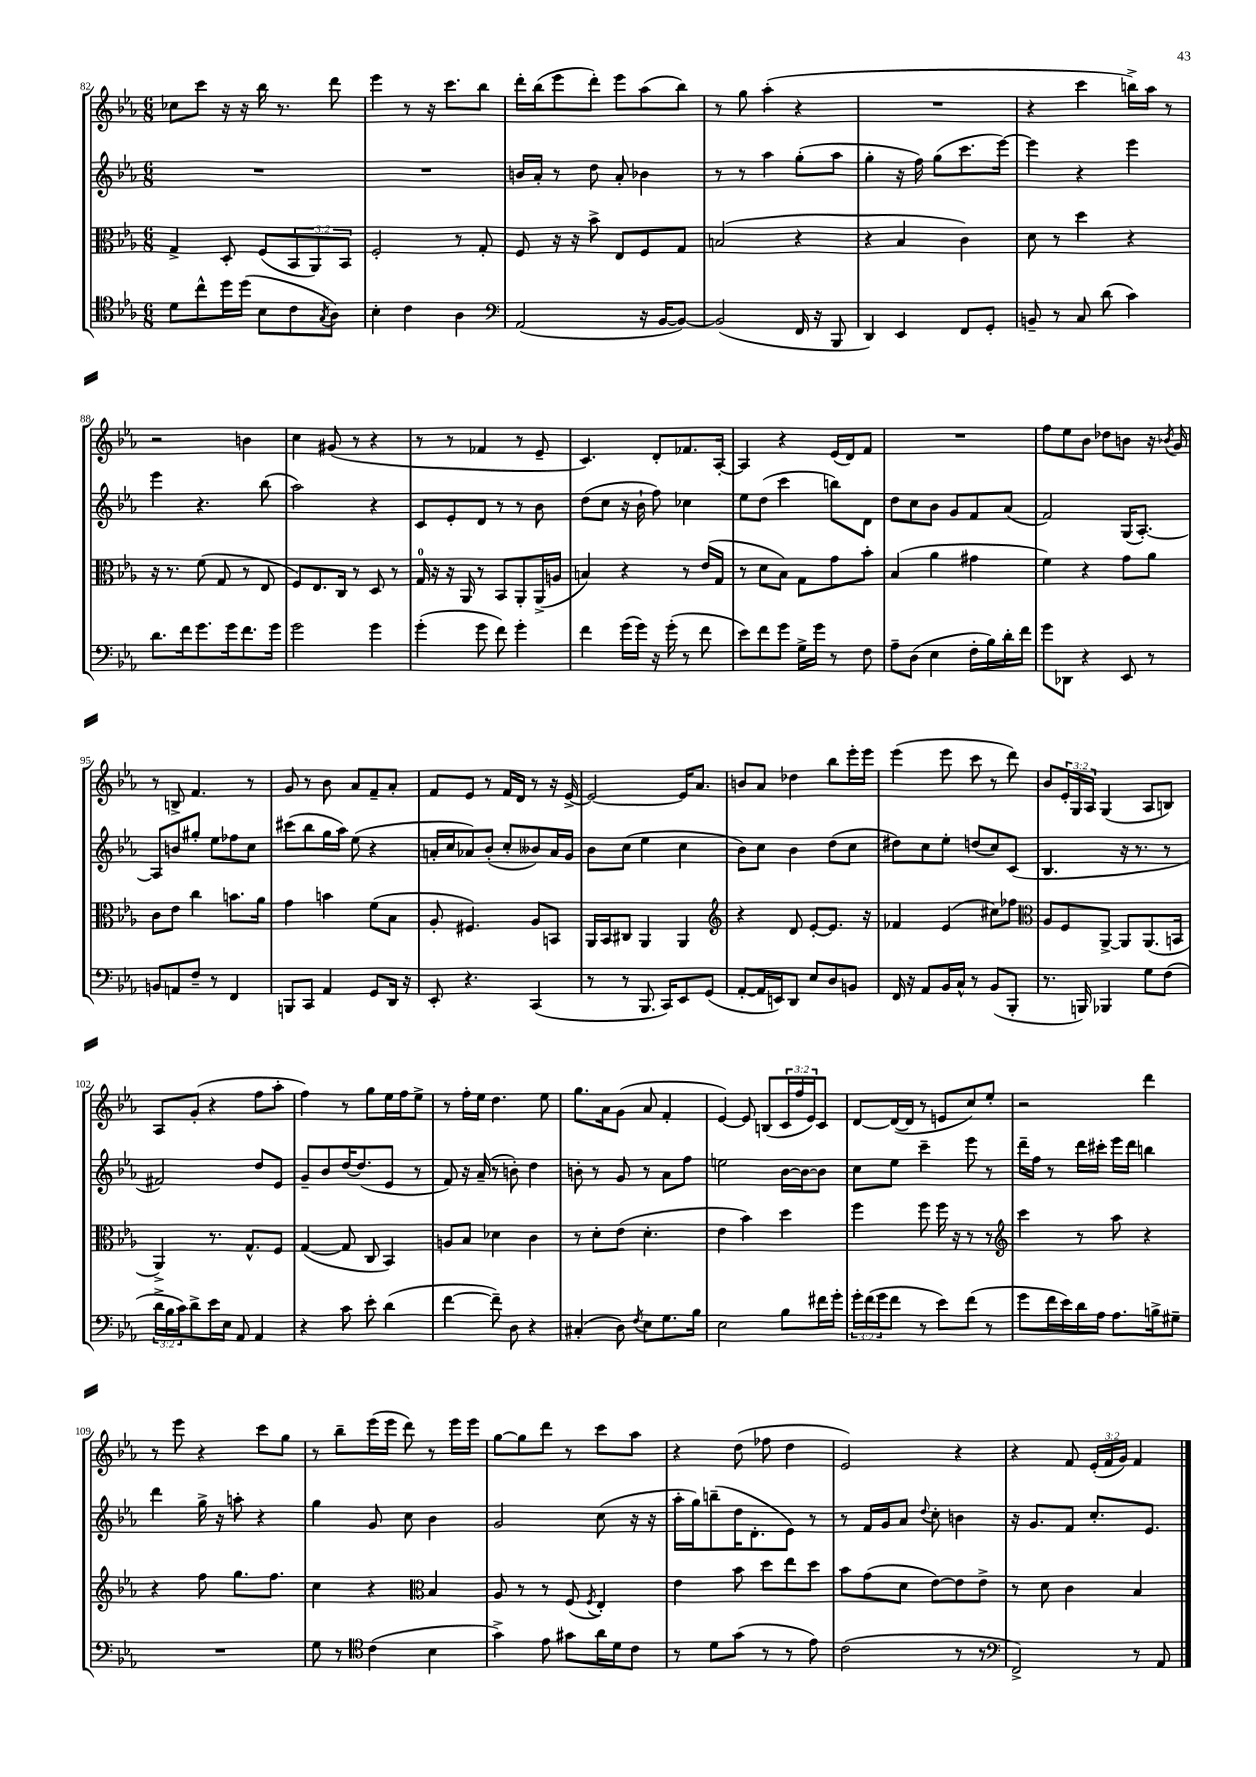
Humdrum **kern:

**kern	**kern	**kern	**kern
*part4	*part3	*part2	*part1
*staff4	*staff3	*staff2	*staff1
*clefC4	*clefC3	*clefG2	*clefG2
*k[b-e-a-]	*k[b-e-a-]	*k[b-e-a-]	*k[b-e-a-]
*M6/8	*M6/8	*M6/8	*M6/8
=82	=82	=82	=82
8d\L	4G^/	2.r	8cc-X\L
8cc^^\	.	.	8ccc\J
16dd\L	8D'/	.	16r
(16dd\JJ	.	.	16r
8B-\L	(8F/L	.	16bb-\
.	.	.	8.r
8c\	12BB-/	.	.
.	12AA-/)	.	.
8qG/	.	.	.
8A-\J)	.	.	8ddd\
.	12BB-/J	.	.
=83	=83	=83	=83
4B-'\	2F'/	2.r	4eee-\
4c\	.	.	8r
.	.	.	16r
.	.	.	8.ccc\L
4A-\	8r	.	.
.	8G'/	.	8bb-\J
=84	=84	=84	=84
*clefF4	*	*	*
(2AA-/	8F/	16bn/LL	16ddd'\LL
.	.	16a-'/JJ	(16bb-\J
.	16r	8r	8eee-\
.	16r	.	.
.	8b-^\	8dd\	8ddd'\J)
.	8E-/L	8a-'/	8eee-\L
16r	8F/	4b-X\	(8aa-\
[16BB-/KL	.	.	.
8BB-/J_)	8G/J	.	8bb-\J)
=85	=85	=85	=85
(2BB-/]	(2Bn/	8r	8r
.	.	8r	8gg\
.	.	4aa-\	(4aa-'\
16FF/	4r	(8gg'\L	4r
16r	.	.	.
8BBB-/	.	8aa-\J	.
=86	=86	=86	=86
4DD/)	4r	4gg'\	2.r
4EE-/	4B-/	16r	.
.	.	16ff\)	.
.	.	(8gg\L	.
8FF/L	4c\)	8.ccc\	.
8GG'/J	.	.	.
.	.	[16eee-\Jk)	.
=87	=87	=87	=87
8BBn~/	8d\	4eee-\]	4r
8r	8r	.	.
8C/	4dd\	4r	4ccc\
(8d\	.	.	.
4c\)	4r	4eee-\	16bbn^\LL)
.	.	.	16aa-\JJ
.	.	.	8r
!!LO:LB:g=z
=88	=88	=88	=88
8.d\L	16r	4eee-\	2r
.	8.r	.	.
16f\k	.	.	.
8.g\	(8f\	4.r	.
.	8G/	.	.
16g\k	.	.	.
8.f\	8r	.	4bn\
.	8E-/	(8bb-\	.
16g\Jk	.	.	.
=89	=89	=89	=89
2g\	8F/L)	2aa-\)	4cc\
.	8.E-/	.	.
.	.	.	(8g#X/
.	16C/Jk	.	.
.	8r	.	8r
4g\	8D/	4r	4r
.	8r	.	.
=90	=90	=90	=90
(4g'\	16G/	8c/L	8r
.	16r	.	.
.	16r	8e-'/	8r
.	16AA-/	.	.
8g\	8r	8d/J	4f-X/
8f\)	8BB-/L	8r	.
4g'\	8AA-'/	8r	8r
.	(16AA-^/L	8b-\	8e-~/
.	16An/JJ	.	.
=91	=91	=91	=91
4f\	4Bn/)	(8dd\L	4.c/)
.	.	8cc\J	.
(16g\LL	4r	16r	.
16g\JJ)	.	16b-`\	.
16r	.	8ff\)	8d'/L
(16g'\	.	.	.
8r	8r	4cc-X\	8.f-X/
8f\	(16e-/LL	.	.
.	16G/JJ	.	[16A-'/Jk
=92	=92	=92	=92
8e-\L)	8r	8ee-\L	4A-/]
8f\	8d\L	(8dd\J	.
8g\J	8B-\J)	4ccc\	4r
16G^\LL	8G\L	.	.
16g\JJ	.	.	.
8r	8g\	8bbn\L)	(16e-/LL
.	.	.	16d/J)
8F\	8b-'\J	8d\J	8f/J
=93	=93	=93	=93
8A-~\L	(4B-/	8dd\L	2.r
(8D\J	.	8cc\	.
4E-\	4a-\	8b-\J	.
.	.	8g/L	.
16F'\LL	4g#X\	8f/	.
16B-\)	.	.	.
16d'\	.	(8a-/J	.
16f\JJ	.	.	.
=94	=94	=94	=94
8g\L	4f\)	2f/)	8ff\L
8DD-X\J	.	.	8ee-\
4r	4r	.	8b-\J
.	.	.	8dd-X\L
8EE-/	8g\L	(16G/KL	8bn\J
.	.	[8.A-'/J)	.
8r	8a-\J	.	16r
.	.	.	8qb-X/
.	.	.	16g/
!!LO:LB:g=z
=95	=95	=95	=95
8BBn/L	8c\L	8A-/L]	8r
8AAn/	8e-\J	8bn/	8Bn^/
8F~/J	4cc\	8gg#X'/J	4.f/
8r	.	8ee-\L	.
4FF/	8.bn\L	8ff-X\	.
.	.	8cc\J	8r
.	16a-\Jk	.	.
=96	=96	=96	=96
8BBBn/L	4g\	(8ccc#X\L	8g/
8CC/J	.	8bb-\	8r
4AA-/	4bn\	16gg\L	8b-\
.	.	16aa-\JJ)	.
.	.	(8ee-\	8a-/L
8GG/L	(8f\L	4r	8f~/
16DD/Jk	8B-\J	.	8a-'/J
16r	.	.	.
=97	=97	=97	=97
8EE-'/	8A-'/	16an'/LL	8f/L
.	.	16cc/J	.
4.r	4.F#X/)	8a-X/)	8e-/J
.	.	(8b-'/J	8r
.	.	8cc'/L	16f/LL
.	.	.	16d/JJ
(4CC/	8A-/L	8b--X/)	8r
.	8BBn/J	16a-/L	16r
.	.	16g/JJ	[16e-^/
=98	=98	=98	=98
8r	16AA-/LL	8b-\L	2e-/_
.	16BB-/J	.	.
8r	8C#X/J	(8cc\J	.
8.BBB-/	4AA-/	4ee-\	.
16CC/KL)	.	.	.
8EE-/	4AA-/	4cc\	16e-/KL]
.	.	.	8.a-/J
(8GG/J	.	.	.
=99	=99	=99	=99
*	*clefG2	*	*
[8AA-'/L	4r	8b-\L)	8bn/L
16AA-/L]	.	8cc\J	8a-/J
16EEn/J)	.	.	.
8DD/J	8d/	4b-\	4dd-X\
8E-/L	[8e-'/L	.	.
8D/	8.e-/J]	(8dd\L	8bb-\L
8BBn/J	.	8cc\J	16eee-'\L
.	16r	.	16eee-\JJ
=100	=100	=100	=100
16FF/	4f-X/	8dd#X\L)	(4eee-\
16r	.	.	.
8AA-/L	.	8cc\	.
16BB-/L	(4e-/	8ee-'\J	8eee-\
16C^^/JJ	.	.	.
8r	.	(8ddn/L	8ccc\
(8BB-/L	8cc#X\L)	8cc/)	8r
8BBB-'/J	8ff-X\J	(8c/J	8ddd\)
=101	=101	=101	=101
*	*clefC3	*	*
8.r	8A-/L	4.B-/	8b-/L
.	8F/	.	24e-'/L
.	.	.	24G/
16BBBn/)	.	.	.
.	.	.	24A-/JJ
4BBB-X/	[8AA-^/J	.	(4G/
.	8AA-/L]	16r	.
.	.	8.r	.
8G\L	(8.AA-/	.	8A-/L
(8F\J	.	8r	8Bn/J)
.	16BBn/Jk	.	.
!!LO:LB:g=z
=102	=102	=102	=102
24d^\LL	4AA-^/)	2f#X/)	8A-/L
24B-\	.	.	.
24c\J)	.	.	.
8d^\	.	.	(8g'/J
16e-\L	8.r	.	4r
16E-\JJ	.	.	.
8AA-/	.	.	.
.	8.G^^/L	.	.
4AA-/	.	8dd/L	8ff\L
.	8F/J	8e-/J	8aa-'\J
=103	=103	=103	=103
4r	([4G/	8g~/L	4ff\)
.	.	8b-/	.
8c\	8G/]	[16dd/K	8r
.	.	(8.dd/]	.
8e-'\	8C/	.	8gg\L
(4d\	4BB-/)	8e-/J	16ee-\L
.	.	.	16ff\J
.	.	8r	8ee-^\J
=104	=104	=104	=104
[4f\	8An/L	8f/)	8r
.	8B-/J	16r	16ff'\LL
.	.	(16a-~/	16ee-\JJ
8f~\])	4d-X\	8r	4.dd\
8D\	.	8bn'\)	.
4r	4c\	4dd\	.
.	.	.	8ee-\
=105	=105	=105	=105
(4C#X'/	8r	8bn'\	8.gg\L
.	8d'\L	8r	.
.	.	.	16a-\k
8D\)	(8e-\J	8g/	(8g\J
8qF/	.	.	.
8E-\L	4.d'\	8r	8a-/
8.G\	.	8a-\L	4f'/
.	.	8ff\J	.
16B-\Jk	.	.	.
=106	=106	=106	=106
2E-\	4e-\	2een\	[4e-/)
.	4b-\)	.	8e-/]
.	.	.	(8Bn/L
8B-\L	4dd\	[16b-\LL	24c/L
.	.	.	24ff/
.	.	16b-\J_	.
.	.	.	24e-/J)
16f#X\L	.	8b-\J]	8c/J
16g'\JJ	.	.	.
=107	=107	=107	=107
24g'\LL	4ff\	8cc\L	[8d/L
(24f\	.	.	.
24g\J	.	.	.
8f\J	.	8ee-\J	(16d/L_
.	.	.	16d/JJ]
8r	8ff\	4ccc~\	8r
8e-\L)	16ff\	.	8en/L
.	16r	.	.
(8f\J	8r	8eee-\	8cc/)
8r	8r	8r	8ee-'/J
=108	=108	=108	=108
*	*clefG2	*	*
8g\L	4ccc\	16ddd~\LL	2r
.	.	16ff\JJ	.
16f\L	.	8r	.
16e-\)	.	.	.
16d\	8r	16ddd\LL	.
16A-\JJ	.	16ccc#X'\JJ	.
8.A-\L	8aa-\	16eee-\LL	.
.	.	16ddd\JJ	.
.	4r	4bbn\	4ddd\
16Bn^\k	.	.	.
8G#X~\J	.	.	.
!!LO:LB:g=z
=109	=109	=109	=109
2.r	4r	4ddd\	8r
.	.	.	8eee-\
.	8ff\	16gg^\	4r
.	.	16r	.
.	8.gg\L	8aan'\	.
.	.	4r	8ccc\L
.	8.ff\J	.	.
.	.	.	8gg\J
=110	=110	=110	=110
8G\	4cc\	4gg\	8r
8r	.	.	8bb-~\L
*clefC4	*	*	*
(4c\	4r	8g/	(16eee-\L
.	.	.	16eee-\JJ
.	.	8cc\	8ddd\)
*	*clefC3	*	*
4B-\	4B-/	4b-\	8r
.	.	.	16eee-\LL
.	.	.	16eee-\JJ
=111	=111	=111	=111
4g^\)	8A-/	2g/	[8gg\L
.	8r	.	8gg\]
8e-\	8r	.	8ddd\J
8g#X\L	(8F/	.	8r
.	8qF/	.	.
16a-\L	4E-'/)	(8cc\	8ccc\L
16d\J	.	.	.
8c\J	.	16r	8aa-\J
.	.	16r	.
=112	=112	=112	=112
8r	4e-\	16aa-'\LL	4r
.	.	16gg\J)	.
8d\L	.	(8bbn~\	.
(8g\J	8b-\	16dd\K	(8dd\
.	.	8.d'\	.
8r	8dd\L	.	8ff-X\
8r	8ee-\	8e-\J)	4dd\
8e-\)	8dd\J	8r	.
=113	=113	=113	=113
(2c\	8b-\L	8r	2e-/)
.	(8g\	16f/LL	.
.	.	16g/J	.
.	8d\J	8a-/J	.
.	.	8qqdd/	.
.	[8e-\L)	8cc'\	.
8r	8e-\]	4bn\	4r
8r	8e-^\J	.	.
=114	=114	=114	=114
*clefF4	*	*	*
2FF^/)	8r	16r	4r
.	.	8.g/L	.
.	8d\	.	.
.	4c\	8f/J	8f/
.	.	8.cc'/L	(24e-'/LL
.	.	.	24f/
.	.	.	24g/JJ)
8r	4B-/	.	4f/
.	.	8.e-/J	.
8AA-/	.	.	.
==	==	==	==
*-	*-	*-	*-
